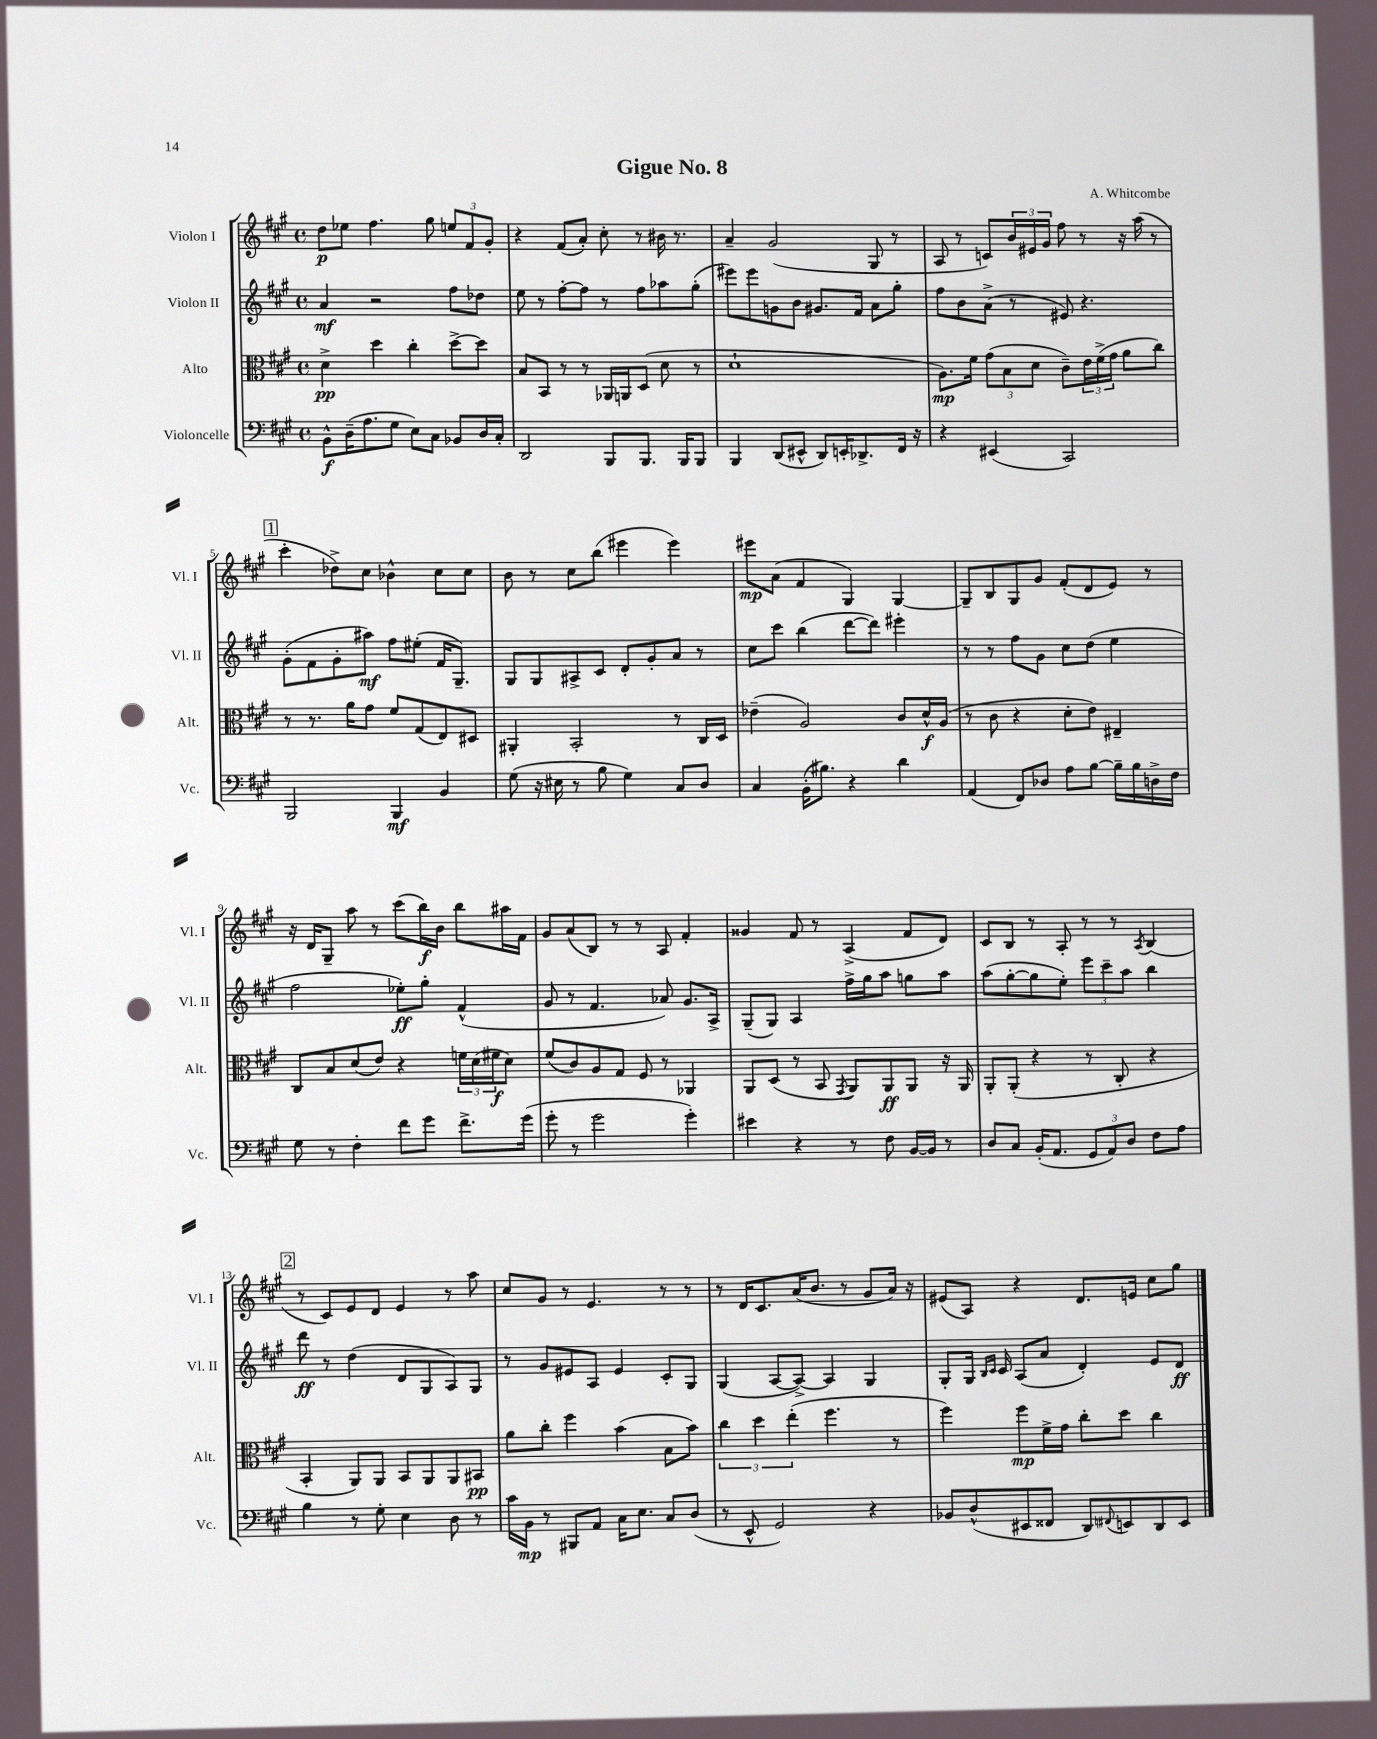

**kern	**kern	**kern	**kern
*staff4	*staff3	*staff2	*staff1
*clefF4	*clefC3	*clefG2	*clefG2
*k[f#c#g#]	*k[f#c#g#]	*k[f#c#g#]	*k[f#c#g#]
*M4/4	*M4/4	*M4/4	*M4/4
*met(c)	*met(c)	*met(c)	*met(c)
8BB^^	4d^	4a	8dd
(16D~	.	.	8ee-
8.A	.	.	.
.	4dd	2r	4.ff#
8G#	.	.	.
8E)	4cc#'	.	.
8C#	.	.	8gg#
8BB-	[8dd^	8ff#	12ee
.	.	.	12f#
16D	8dd]	8dd-	.
.	.	.	12g#'
16C#'	.	.	.
=	=	=	=
2DD	8B	8ee	4r
.	8BB	8r	.
.	8r	[8ff#'	(8f#
.	8r	8ff#]	8a')
8BBB	16AA-	8r	8cc#'
.	16AA	.	.
8.BBB	(8D	8ff#	8r
.	8d	8aa-	16b#
16BBB	.	.	8.r
8BBB	8r	(8gg#'	.
=	=	=	=
4BBB	1d`	8eee#)	4a~
.	.	8eee#	.
(8DD	.	8g	(2g#
8EE#^^	.	8b	.
8DD)	.	8.g#	.
16EE'	.	.	.
8.DD-^	.	16f#	.
.	.	8a	8G#
16FF#	.	8gg#'	8r
16r	.	.	.
=	=	=	=
4r	8.A)	8ff#	8A
.	.	8b	8r
.	16f#	.	.
(4EE#	(12g#	(8a^	8c)
.	12B	.	.
.	.	8r	24b
.	12d	.	24e#
.	.	.	24g#
2CC#)	8c#~)	8e#)	8ff#
.	24e	4.r	8r
.	(24f#^	.	.
.	24g#	.	.
.	8a	.	16r
.	.	.	(16aa
.	8cc#)	.	8r
=	=	=	=
2BBB	8r	(8g#'	4ccc#'
.	8.r	8f#	.
.	.	8g#'	8dd-^)
.	16a	.	.
.	8g#	8aa#)	8cc#
4BBB	8f#	8ff#	4b-^^
.	(8G#	(8ee#'	.
4BB	8E)	16f#	8cc#
.	.	8.G#~)	.
.	8D#	.	8cc#
=	=	=	=
(8G#	4AA#'	8G#	8b
16r	.	8G#	8r
16E#	.	.	.
8r	2BB'	8A#^	8cc#
8B	.	8c#	(8bb
4G#)	.	8d'	4eee#
.	.	8g#'	.
8C#	8r	8a	4eee#)
8D	16C#	8r	.
.	16D	.	.
=	=	=	=
4C#	(4e-~	8cc#	8eee#
.	.	8ccc#	(8a
(16BB'	2A)	(4bb	4f#
8.B#)	.	.	.
4r	.	[8ddd	4G#)
.	.	8ddd])	.
4d	8c#	4eee#'	[4G#
.	16d^^	.	.
.	(16A	.	.
=	=	=	=
(4AA	8r	8r	8G#~]
.	8c#	8r	8B
8FF#)	4r	8ff#	8G#
8D-	.	8g#	8g#
8A	8d'	8cc#	(8f#'
[8B	8e)	(8dd	8d
16B~]	4E#~	4ee	8e)
16B	.	.	.
16D^	.	.	8r
16F#	.	.	.
=	=	=	=
8G#	8C#	2ff#	16r
.	.	.	16d
8r	8B	.	8G#~
4F#'	(8d	.	8aa
.	8e)	.	8r
8f#	4r	8ee-')	(8ccc#
8g#	.	8gg#'	16bb)
.	.	.	16b
8.f#^	24f	(4f#^^	8bb
.	(24d	.	.
.	24f#	.	.
.	8d)	.	16aa#
(16g#	.	.	16f#
=	=	=	=
8g#'	(8f#	8g#	8g#
8r	8c#)	8r	(8a
2g#	8A	4.f#	8B)
.	8G#	.	8r
.	8F#	.	8r
.	8r	8a-)	8A
4g#')	4AA-	8.g#	4f#'
.	.	16A^	.
=	=	=	=
4e#	8AA	(8G#~	4g##
.	(8D	8G#)	.
4r	8r	4A	8f#
.	8BB	.	8r
.	8qGG#	.	.
8r	8AA)	16ff#^	(4A^
.	.	16gg#	.
8F#	8AA	8aa	.
[16BB	8AA	8gg	8f#
16BB]	.	.	.
8r	16r	8aa	8d)
.	16AA	.	.
=	=	=	=
8D	8AA'	(8aa	8c#
8C#	(8AA'	[8gg#'	8B
(16BB'	4r	8gg#]	8r
8.AA	.	.	.
.	.	8ee')	8A'
12GG#	8r	12eee	8r
12AA)	.	12ccc#~	.
.	8C#'	.	8r
12D	.	12aa	.
.	.	.	8qA
8F#	4r	4bb	(4B
8A	.	.	.
=	=	=	=
4B	4BB'	8ddd	8r
.	.	8r	8c#)
8r	8AA)	(4dd	8e
8G#'	8AA	.	8d
4E	8BB	8d	4e
.	8AA	8G#	.
8D	8AA	8A)	8r
8r	8BB#	8G#	8aa
=	=	=	=
16c#	8a	8r	8cc#
16BB	.	.	.
8r	8cc#'	8g#	8g#
8BBB#	4ff#	8e#	8r
8AA	.	8A	4.e
16C#	(4b	4e#	.
8.E	.	.	.
8C#	8B	8c#'	8r
(8D	8b)	8G#	8r
=	=	=	=
8r	6cc#	(4G#	8r
8EE^^	.	.	16d
.	6dd	.	.
.	.	.	8.c#
2GG#)	.	[8A	.
.	(6ee'	.	.
.	.	8A^_)	(16a
.	.	.	8.b
.	4.ff#	4A]	.
.	.	.	8r
4r	.	4G#	8g#
.	8r	.	16a)
.	.	.	16r
=	=	=	=
8BB-	4ff#)	8G#'	(8e#
(8D^^	.	16G#	8A)
.	.	16qqB	.
.	.	16qqc#	.
.	.	16c#	.
8EE#	8ff#	(8A	4r
8FF##	16f#^	8a	.
.	16g#	.	.
8DD)	8cc#'	4d')	8.d
8qqFF#	.	.	.
8EE	8dd	.	.
.	.	.	16e
8DD	4cc#	8e	8cc#
8EE	.	8d	8gg#
==	==	==	==
*-	*-	*-	*-
